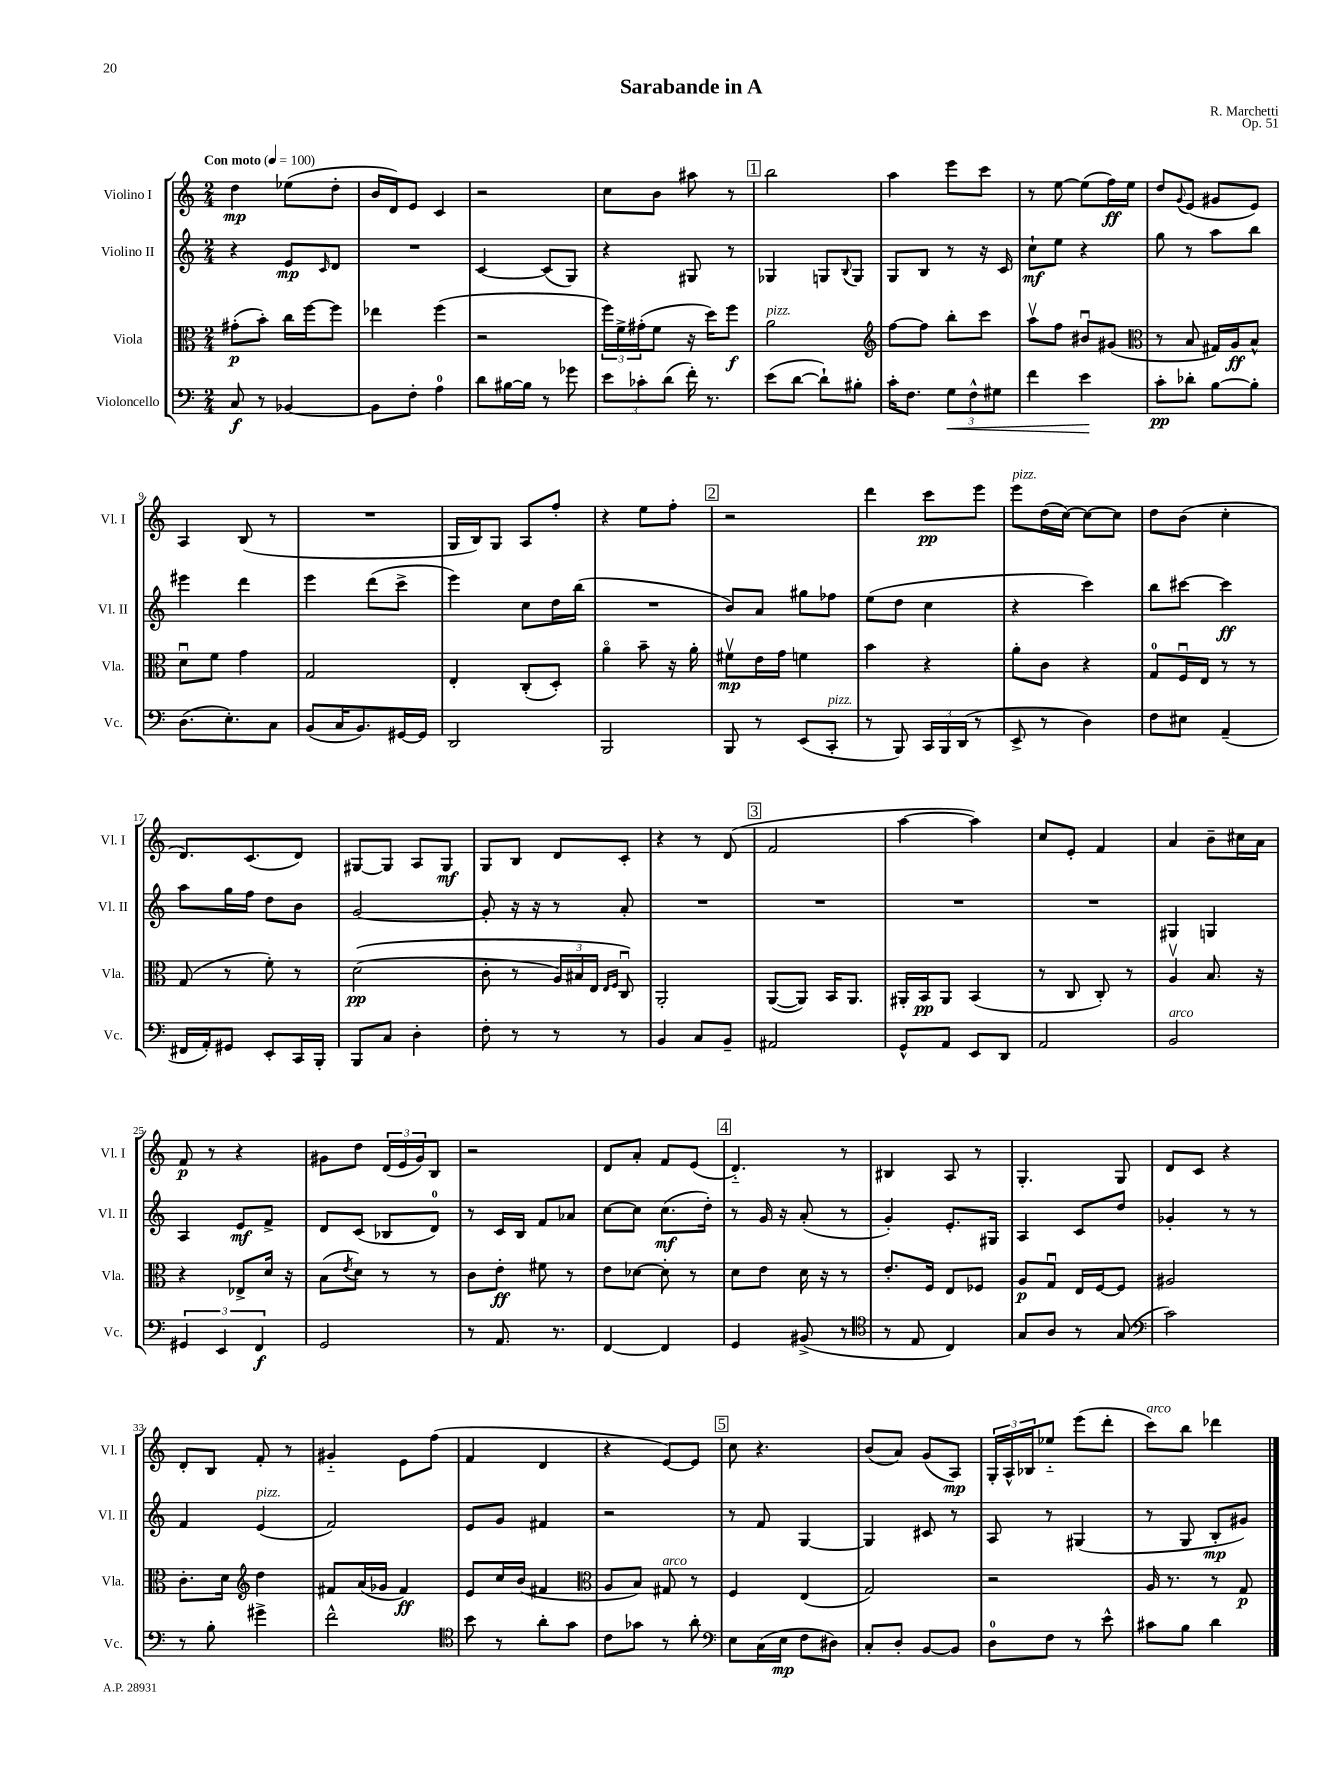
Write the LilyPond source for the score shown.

\header { title = "Sarabande in A" composer = "R. Marchetti" opus = "Op. 51" }
<<
\new StaffGroup <<
\new Staff = "s0" \with { instrumentName = "Violino I" shortInstrumentName = "Vl. I" } {
    \clef treble \key c \major \numericTimeSignature \time 2/4 \tempo "Con moto" 4 = 100
    d''4\mp ees''8( d''8-. |
    b'16 d'16) e'8 c'4 |
    r2 |
    c''8 b'8 ais''8 r8 |
    \mark \markup { \box "1" } b''2 |
    a''4 e'''8 c'''8 |
    r8 e''8~ e''8( f''16\ff) e''16 |
    d''8 \appoggiatura { g'8 } e'8( gis'8 e'8) |
    a4 b8( r8 |
    R2 |
    g16 b16) g8 a8 f''8-. |
    r4 e''8 f''8-. |
    \mark \markup { \box "2" } r2 |
    d'''4 c'''8\pp e'''8 |
    e'''8^\markup { \italic "pizz." } d''16( c''16~) c''8~ c''8 |
    d''8 b'8( c''4-. |
    d'8.) c'8.( d'8) |
    gis8~ gis8 a8 gis8\mf |
    g8 b8 d'8 c'8-. |
    r4 r8 d'8( |
    \mark \markup { \box "3" } f'2 |
    a''4~ a''4) |
    c''8 e'8-. f'4 |
    a'4 b'8-- cis''16 a'16 |
    f'8\p r8 r4 |
    gis'8 d''8 \tuplet 3/2 { d'16( e'16 gis'16) } b8 |
    r2 |
    d'8 a'8-. f'8 e'8( |
    \mark \markup { \box "4" } d'4.-_) r8 |
    bis4 a8 r8 |
    g4.-. g8 |
    d'8 c'8 r4 |
    d'8-. b8 f'8-. r8 |
    gis'4-_ e'8 f''8( |
    f'4 d'4 |
    r4 e'8~) e'8 |
    \mark \markup { \box "5" } c''8 r4. |
    b'8( a'8) g'8( a8\mp) |
    \tuplet 3/2 { g16-. a16-^ bes16 } ees''8-_ e'''8( d'''8-. |
    c'''8^\markup { \italic "arco" }) b''8 des'''4 \bar "|." |
}
\new Staff = "s1" \with { instrumentName = "Violino II" shortInstrumentName = "Vl. II" } {
    \clef treble \key c \major \numericTimeSignature \time 2/4
    r4 e'8\mp \grace { c'16 } d'8 |
    R2 |
    c'4~ c'8( g8) |
    r4 gis8 r8 |
    \mark \markup { \box "1" } ges4 g8 \appoggiatura { b8 } g8 |
    g8 b8 r8 r16 c'16 |
    c''8-!\mf e''8 r4 |
    g''8 r8 a''8 b''8 |
    eis'''4 d'''4 |
    e'''4 d'''8( c'''8-> |
    e'''4) c''8 d''16 b''16( |
    R2 |
    \mark \markup { \box "2" } b'8) a'8 gis''8 fes''8 |
    e''8( d''8 c''4 |
    r4 c'''4) |
    b''8 cis'''8~ cis'''4\ff |
    a''8 g''16 f''16 d''8 b'8 |
    g'2~ |
    g'8-. r16 r16 r8 a'8-. |
    R2 |
    \mark \markup { \box "3" } R2 |
    R2 |
    R2 |
    gis4 g4 |
    a4 e'8\mf f'8-> |
    d'8 c'8( bes8 d'8-0) |
    r8 c'16 b16 f'8 aes'8 |
    c''8~ c''8 c''8.\mf( d''16-.) |
    \mark \markup { \box "4" } r8 g'16 r16 a'8-.( r8 |
    g'4-.) e'8.-. gis16 |
    a4 c'8 d''8 |
    ges'4-. r8 r8 |
    f'4 e'4^\markup { \italic "pizz." }( |
    f'2) |
    e'8 g'8 fis'4 |
    r2 |
    \mark \markup { \box "5" } r8 f'8 g4~ |
    g4 cis'8 r8 |
    a8 r8 gis4( |
    r8 g8 b8-.\mp gis'8) \bar "|." |
}
\new Staff = "s2" \with { instrumentName = "Viola" shortInstrumentName = "Vla." } {
    \clef alto \key c \major \numericTimeSignature \time 2/4
    gis'8-.\p( b'8-.) c''16 f''16~ f''8 |
    ees''4 f''4( |
    r2 |
    \tuplet 3/2 { f''16) f'16-> gis'16-.( } f'8 r16 d''16) f''8\f |
    \mark \markup { \box "1" } a'2^\markup { \italic "pizz." } |
    \clef treble f''8~ f''8 b''8-. c'''8 |
    a''8\upbow f''8 bis'8\downbow gis'8( |
    \clef alto r8 b8 gis16) a16\ff b8-^ |
    d'8\downbow f'8 g'4 |
    g2 |
    e4-. c8-.( d8-.) |
    a'4\flageolet b'8-- r16 a'16-. |
    \mark \markup { \box "2" } fis'8\upbow\mp e'16 g'16 f'4 |
    b'4 r4 |
    a'8-. c'8 r4 |
    g8-0 f16\downbow e16 r8 r8 |
    g8( r8 f'8-.) r8 |
    d'2\pp(\( |
    c'8-. r8 \tuplet 3/2 { a16) bis16 e16 } \grace { e16 f16 } c8\downbow\) |
    a,2-. |
    \mark \markup { \box "3" } a,8~( a,8) b,16 a,8. |
    ais,16-. b,16\pp ais,8 b,4( |
    r8 c8 c8-.) r8 |
    a4\upbow b8. r16 |
    r4 ees8-> d'16 r16 |
    b8( \acciaccatura { e'8 } d'8) r8 r8 |
    c'8 e'8-.\ff fis'8 r8 |
    e'8 des'8~ des'8-. r8 |
    \mark \markup { \box "4" } d'8 e'8 d'16 r16 r8 |
    e'8.-. f16 e8 fes8 |
    a8\p g8\downbow e16 f16~ f8 |
    ais2 |
    c'8.-. d'16 \clef treble d''4 |
    fis'8 a'16( ges'16 fis'4\ff) |
    e'8 c''16 b'16( fis'4 |
    \clef alto a8 b8) gis8^\markup { \italic "arco" } r8 |
    \mark \markup { \box "5" } f4 e4( |
    g2) |
    r2 |
    a16 r8. r8 g8\p \bar "|." |
}
\new Staff = "s3" \with { instrumentName = "Violoncello" shortInstrumentName = "Vc." } {
    \clef bass \key c \major \numericTimeSignature \time 2/4
    c8\f r8 bes,4~ |
    bes,8 f8-. a4-0 |
    d'8 bis16~ bis16 r8 ges'8 |
    \tuplet 3/2 { e'8 ces'8-. d'8( } f'16-.) r8. |
    \mark \markup { \box "1" } e'8( d'8~ d'8-!) bis8-. |
    c'16-. f8. \tuplet 3/2 { g8\< f8-^ gis8 } |
    f'4 e'4\! |
    c'8-.\pp des'8-. b8~ b8-. |
    d8.( e8.-.) c8 |
    b,8( c16 b,8.) gis,16~ gis,16 |
    d,2 |
    b,,2 |
    \mark \markup { \box "2" } b,,8 r8 e,8( c,8-.^\markup { \italic "pizz." } |
    r8 b,,8) \tuplet 3/2 { c,16 b,,16 d,16( } r8 |
    e,8-> r8 d4) |
    f8 eis8 a,4--( |
    fis,16 a,16-.) gis,8 e,8-. c,16 b,,16-. |
    b,,8 c8 d4-. |
    f8-. r8 r8 r8 |
    b,4 c8 b,8-- |
    \mark \markup { \box "3" } ais,2 |
    g,8-^ a,8 e,8 d,8 |
    a,2 |
    b,2^\markup { \italic "arco" } |
    \tuplet 3/2 { gis,4 e,4 f,4\f } |
    g,2 |
    r8 a,8. r8. |
    f,4~ f,4 |
    \mark \markup { \box "4" } g,4 bis,8->( r8 |
    \clef tenor r8 e8 c4) |
    g8 a8 r8 g8( |
    \clef bass c'2) |
    r8 b8-. gis'4-> |
    f'2-^ |
    \clef tenor b'8 r8 a'8-. g'8 |
    c'8 ges'8 r8 a'8-. |
    \mark \markup { \box "5" } \clef bass e8 c16( e16\mp f8 dis8) |
    c8-. d8-. b,8~ b,8 |
    d8-0 f8 r8 e'8-^ |
    cis'8 b8 d'4 \bar "|." |
}
>>
>>
